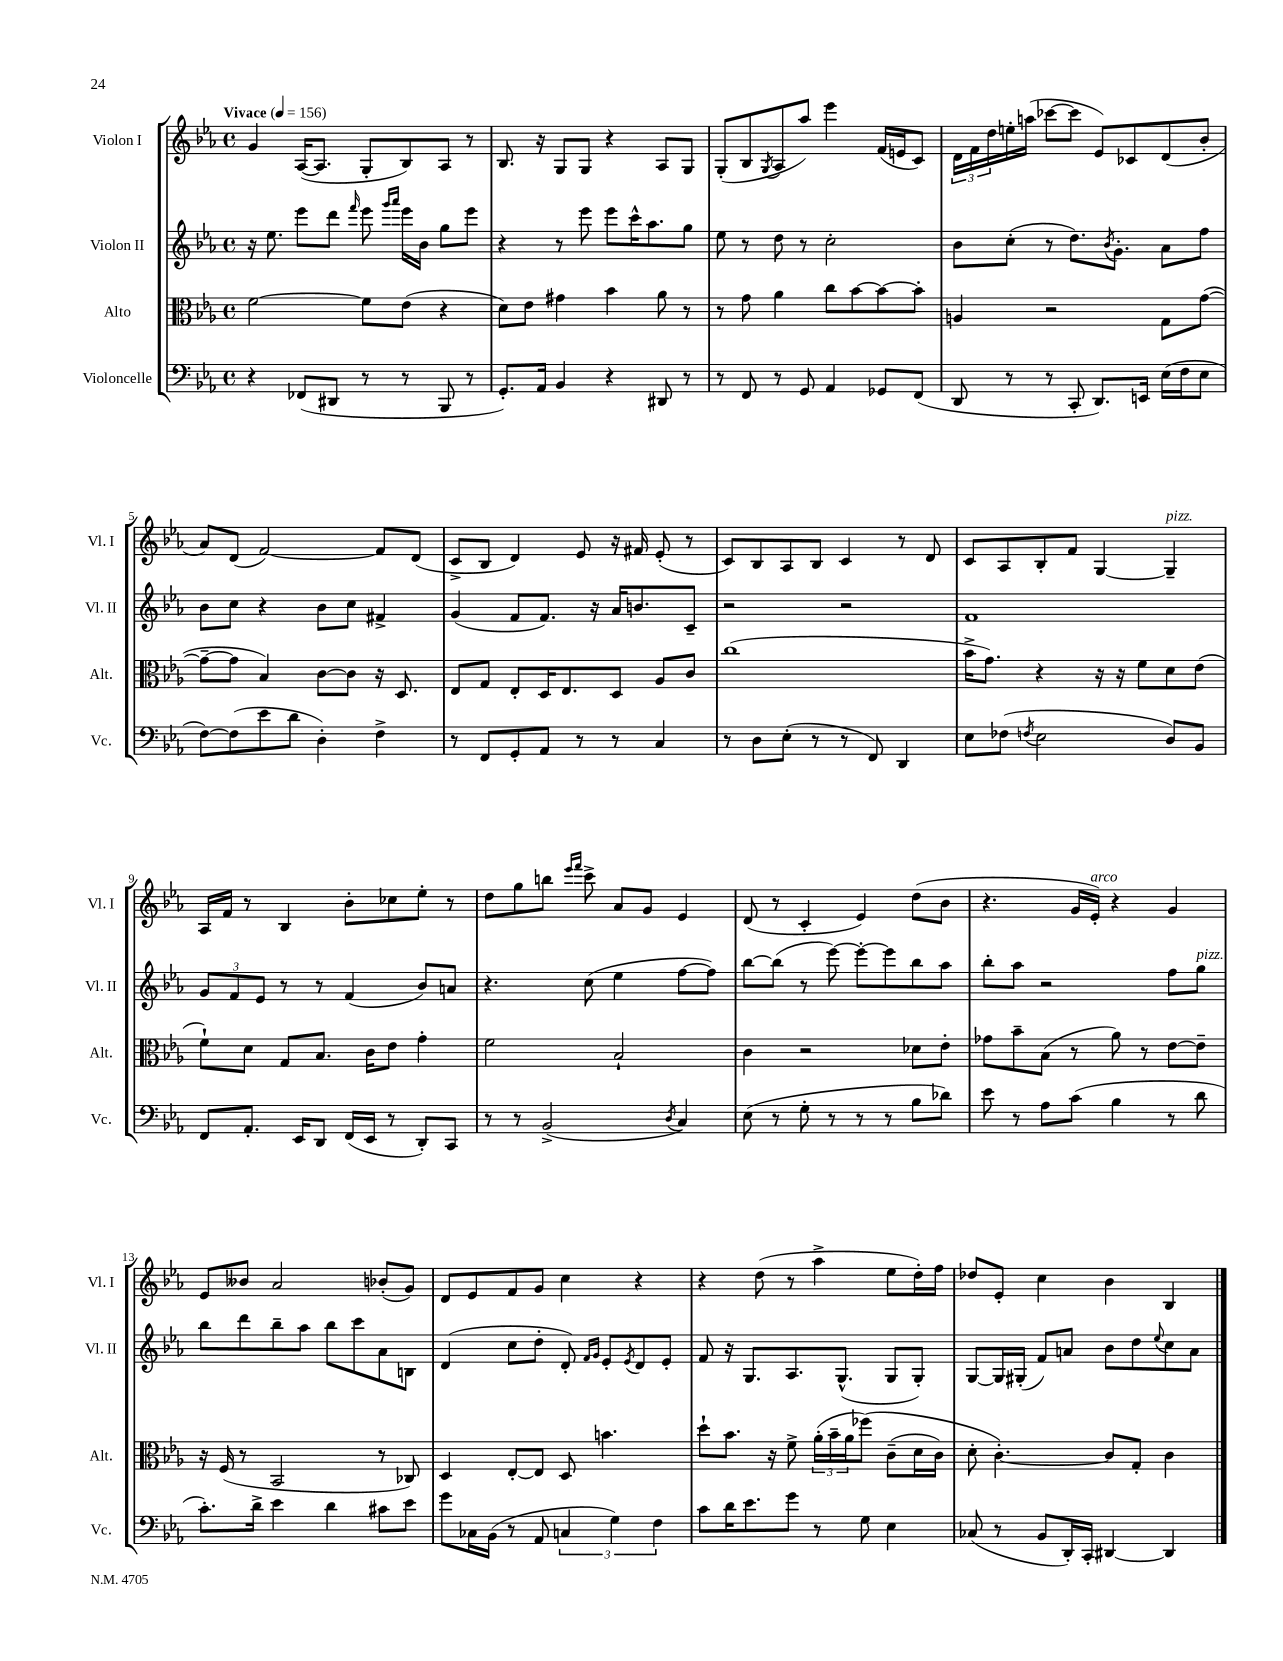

**kern	**kern	**kern	**kern
*staff4	*staff3	*staff2	*staff1
*clefF4	*clefC3	*clefG2	*clefG2
*k[b-e-a-]	*k[b-e-a-]	*k[b-e-a-]	*k[b-e-a-]
*M4/4	*M4/4	*M4/4	*M4/4
*met(c)	*met(c)	*met(c)	*met(c)
*MM156	*MM156	*MM156	*MM156
4r	[2f\	16r	4g/
.	.	8.ee-\	.
(8FF-/L	.	8eee-\L	([16A-/LK
.	.	.	8.A-/]J
8DD#/J	.	8ddd\J	.
.	.	16qqfff/	.
8r	8f\]L	8eee-\	8G'/L
.	.	16qqggg/LL	.
.	.	16qqaaa-/JJ	.
8r	(8e-\J	16eee-\LL	8B-/)
.	.	16b-\JJ	.
8BBB-/	4r	8gg\L	8A-/J
8r	.	8eee-\J	8r
=	=	=	=
8.GG'/L)	8d\L)	4r	8.B-/
.	8e-\J	.	.
16AA-/Jk	.	.	16r
4BB-/	4g#\	8r	8G/L
.	.	8eee-\	8G/J
4r	4b-\	8eee-\L	4r
.	.	16ccc^^\K	.
.	.	8.aa-\	.
8DD#/	8a-\	.	8A-/L
8r	8r	8gg\J	8G/J
=	=	=	=
8r	8r	8ee-\	(8G'/L
8FF/	8g\	8r	8B-/
.	.	.	8qG/
8r	4a-\	8dd\	8A-/
8GG/	.	8r	8aa-/J)
4AA-/	8cc\L	2cc'\	4eee-\
.	[8b-\	.	.
8GG-/L	8b-\_	.	(16f/LL
.	.	.	16e/J
(8FF/J	8b-'\]J	.	8c/J)
=	=	=	=
8DD/	4A/	8b-\L	24d\LL
.	.	.	24f\
.	.	.	24dd\
8r	.	(8cc'\J	16ee'\
.	.	.	(16aa\JJ
8r	2r	8r	[8ccc-\L
8CC'/	.	8.dd\L)	8ccc-\]J
8.DD/L)	.	.	8e-/L)
.	.	8qb-/	.
.	.	8.g'\J	.
.	.	.	8c-/
16EE/Jk	.	.	.
(16E-\LL	8G\L	8a-\L	(8d/
16F\J	.	.	.
8E-\J	([8g\J	8ff\J	8b-'/J
=	=	=	=
[8F\L)	8g~\_L	8b-\L	8a-/L)
(8F\]	8g\]J	8cc\J	(8d/J
8e-\	4B-/)	4r	[2f/)
8d\J	.	.	.
4D'\)	[8c\L	8b-\L	.
.	8c\]J	8cc\J	.
4F^\	16r	4f#^/	8f/]L
.	8.D/	.	.
.	.	.	(8d/J
=	=	=	=
8r	8E-/L	(4g/	8c^/L
8FF/L	8G/J	.	8B-/J
8GG'/	8E-'/L	8f/L	4d/)
8AA-/J	16D/K	8.f/J)	.
.	8.E-/	.	.
8r	.	.	8e-/
.	.	16r	.
8r	8D/J	16a-/LK	16r
.	.	8.b/	16f#/
4C/	8A-/L	.	(8e-'/
.	8c/J	8c~/J	8r
=	=	=	=
8r	(1cc	2r	8c/L)
8D\L	.	.	8B-/
(8E-'\J	.	.	8A-/
8r	.	.	8B-/J
8r	.	2r	4c/
8FF/)	.	.	.
4DD/	.	.	8r
.	.	.	8d/
=	=	=	=
8E-\L	16b-^\LK	1f	8c/L
.	8.g\J)	.	.
(8F-\J	.	.	8A-/
8qF/	.	.	.
2E-\	4r	.	8B-'/
.	.	.	8f/J
.	16r	.	[4G/
.	16r	.	.
.	8f\L	.	.
8D/L)	8d\	.	4G~/]
8BB-/J	(8e-\J	.	.
=	=	=	=
8FF/L	8f`\L)	12g/L	16A-/LL
.	.	.	16f/JJ
.	.	12f/	.
8.AA-'/J	8d\J	.	8r
.	.	12e-/J	.
.	8G/L	8r	4B-/
16EE-/LK	.	.	.
8DD/J	8.B-/J	8r	.
(16FF/LL	.	(4f/	8b-'\L
16EE-/JJ	16c\LK	.	.
8r	8e-\J	.	8cc-\
8DD'/L)	4g'\	8b-/L)	8ee-'\J
8CC/J	.	8a/J	8r
=	=	=	=
8r	2f\	4.r	8dd\L
8r	.	.	8gg\
(2BB-^/	.	.	8bb\J
.	.	.	16qqeee-/LL
.	.	.	16qqfff/JJ
.	.	(8cc\	8ccc^\
.	2B-`/	4ee-\	8a-/L
.	.	.	8g/J
8qD/	.	.	.
4C/)	.	[8ff\L	4e-/
.	.	8ff\]J)	.
=	=	=	=
(8E-\	4c\	[8bb-\L	(8d/
8r	.	(8bb-\]J	8r
8G'\	2r	8r	4c'/
8r	.	[8eee-\)	.
8r	.	8eee-'\_L	4e-/)
8r	.	8eee-\]	.
8B-\L	8d-\L	8bb-\	(8dd\L
8d-\J)	8e-'\J	8aa-\J	8b-\J
=	=	=	=
8e-\	8g-\L	8bb-'\L	4.r
8r	8b-~\	8aa-\J	.
8A-\L	(8B-\J	2r	.
(8c\J	8r	.	16g/LL
.	.	.	16e-'/JJ)
4B-\	8a-\)	.	4r
.	8r	.	.
8r	[8e-\L	8ff\L	4g/
8d\	8e-~\]J	8gg\J	.
=	=	=	=
8.c'\L)	16r	8bb-\L	8e-/L
.	(16F/	.	.
.	8r	8ddd\	8b--/J
16d^\Jk	.	.	.
4e-\	2BB-/	8bb-~\	2a-/
.	.	8aa-\J	.
4d\	.	8bb-\L	.
.	.	8ccc\	.
8c#\L	8r	8a-\	(8b-'/L
8e-\J	8C-/)	8B\J	8g/J)
=	=	=	=
8g\L	4D/	(4d/	8d/L
16C-\L	.	.	8e-/
(16BB-\JJ	.	.	.
8r	[8E-'/L	8cc\L	8f/
8AA-/	8E-/]J	8dd'\J	8g/J
6C/	8D/	8d'/)	4cc\
.	.	16qqf/LL	.
.	.	16qqg/JJ	.
.	4.b\	8e-'/L	.
6G\)	.	.	.
.	.	8qe-/	.
.	.	8d/	4r
6F\	.	.	.
.	.	8e-'/J	.
=	=	=	=
8c\L	8dd`\L	8f/	4r
16d\K	8.b-\J	16r	.
8.e-\	.	8.G/L	.
.	.	.	(8dd\
.	16r	.	.
8g\J	8f^\	8.A-/	8r
8r	(24a-'\LL	.	4aa-^\
.	24b-~\	.	.
.	.	(8.G^^/J	.
.	24a-\J	.	.
8G\	&(8ff-\J)	.	.
4E-\	(8c~\L	8G/L	8ee-\L
.	16d\L	8G'/J)	16dd'\L)
.	16c\JJ)	.	16ff\JJ
=	=	=	=
(8C-/	8d'\	[8G/L	8dd-/L
8r	[4.c'\&)	16G/]L	8e-'/J
.	.	(16G#'/JJ	.
8BB-/L	.	8f/L)	4cc\
16DD'/L)	.	8a/J	.
16CC'/JJ	.	.	.
[4DD#/	8c/]L	8b-\L	4b-\
.	8G'/J	8dd\	.
.	.	8qqee-/	.
4DD#/]	4c\	8cc\	4B-/
.	.	8a\J	.
==	==	==	==
*-	*-	*-	*-
